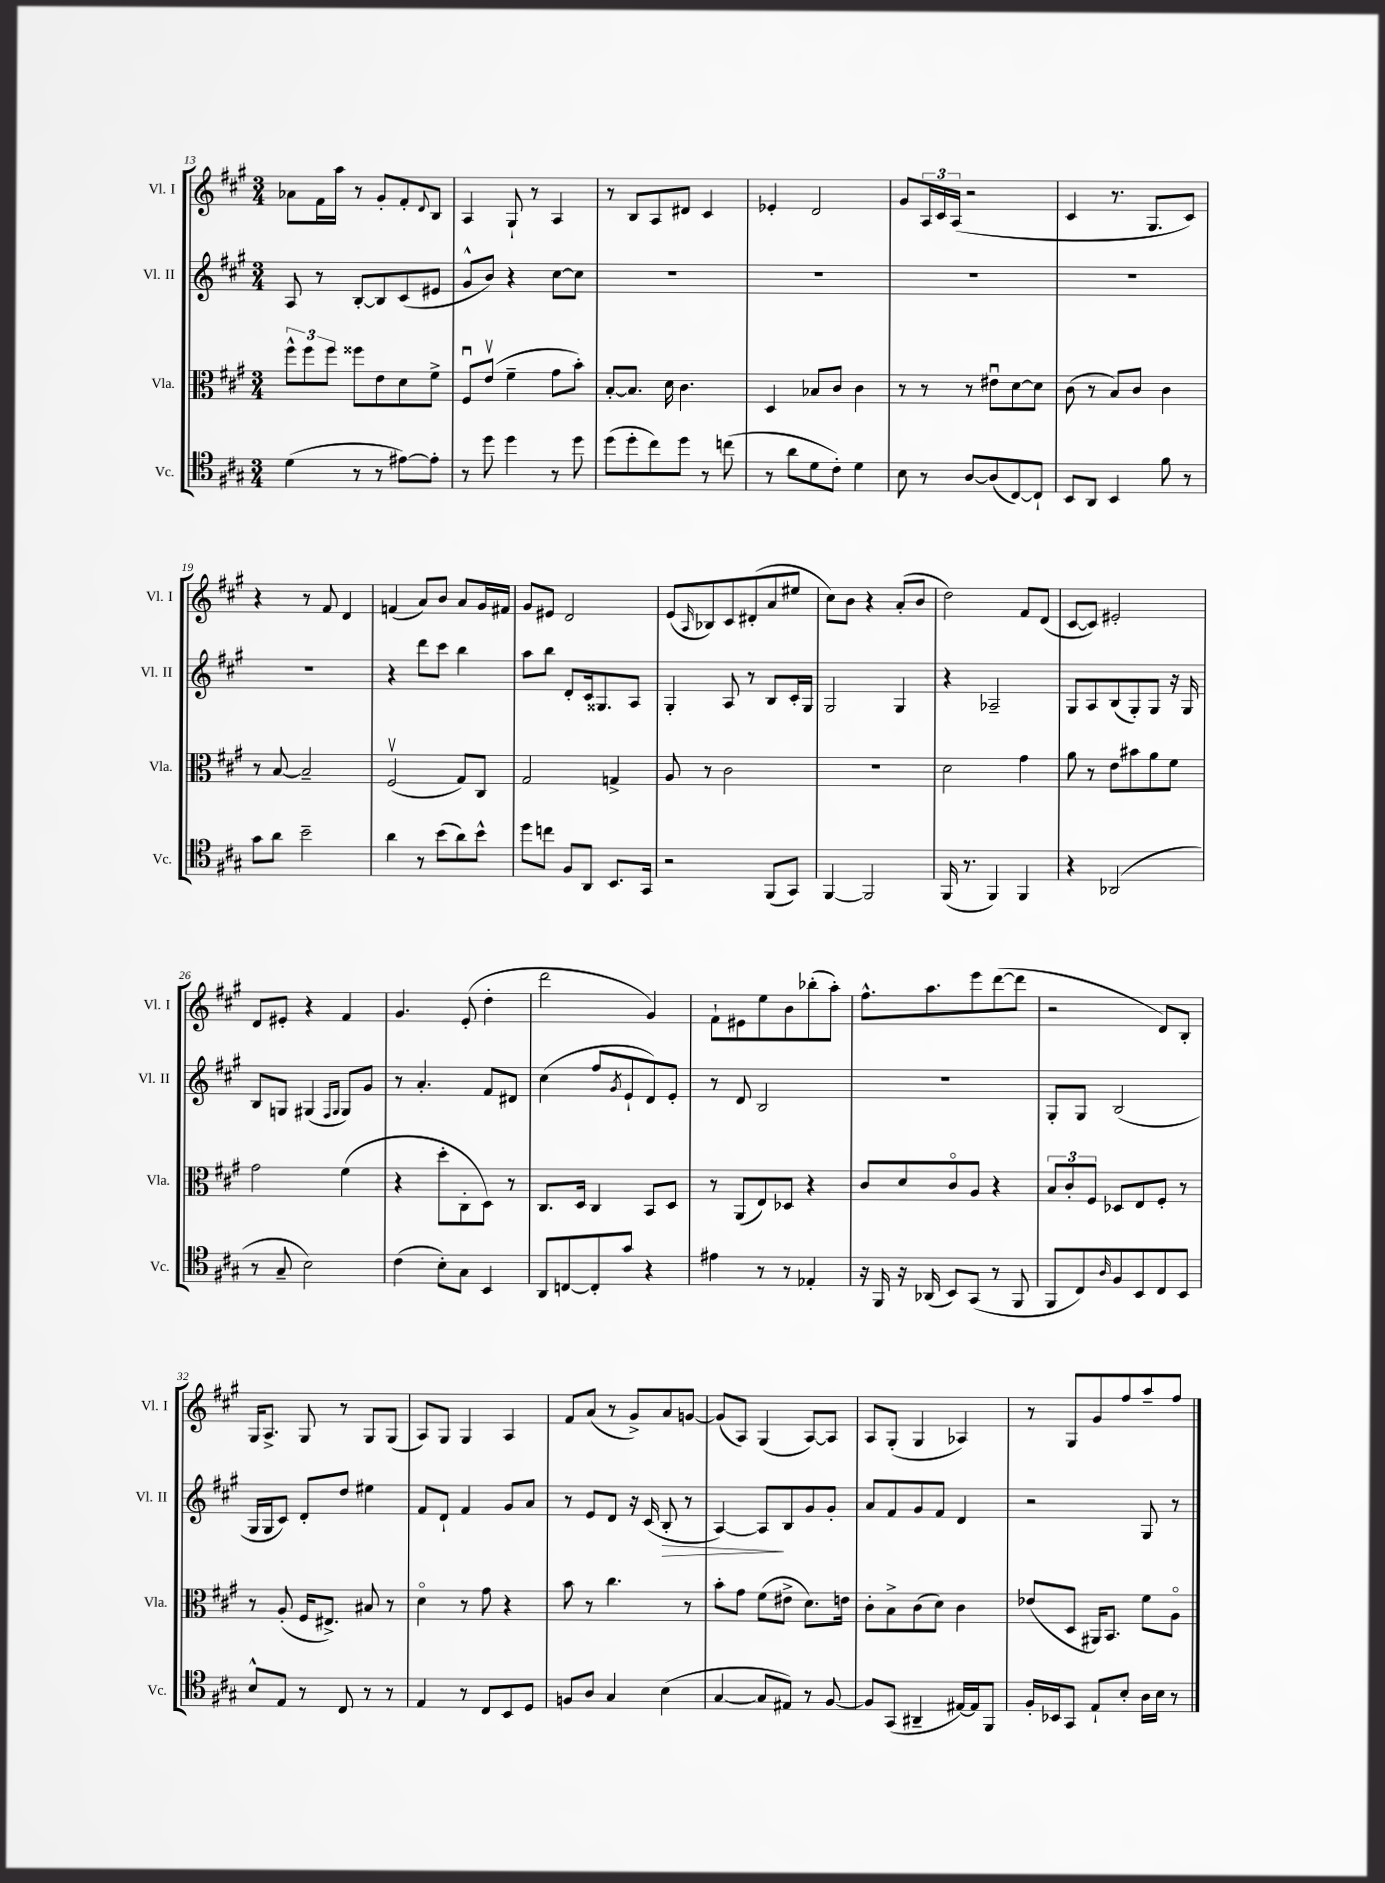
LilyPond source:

<<
\new StaffGroup <<
\new Staff = "s0" \with { instrumentName = "Vl. I" shortInstrumentName = "Vl. I" } {
    \clef treble \key a \major \numericTimeSignature \time 3/4
    aes'8 fis'16 a''16 r8 gis'8-. fis'8-. \appoggiatura { d'8 } b8 |
    a4 gis8-! r8 a4 |
    r8 b8 a8 dis'8 cis'4 |
    ees'4-. d'2 |
    gis'8 \tuplet 3/2 { a16 cis'16 a16( } r2 |
    cis'4 r8. gis8. cis'8) |
    r4 r8 fis'8 d'4 |
    f'4( a'8) b'8 a'8 gis'16 fis'16 |
    gis'8 eis'8 d'2 |
    e'8( \grace { a16 } bes8) cis'8 dis'8-.( a'8 eis''8 |
    cis''8) b'8 r4 a'8-.( b'8 |
    d''2) fis'8 d'8( |
    cis'8~ cis'8) eis'2-. |
    d'8 eis'8-. r4 fis'4 |
    gis'4. e'8-.( d''4-. |
    d'''2 gis'4) |
    fis'8-! eis'8 e''8 b'8 bes''8-.( a''8-.) |
    fis''8.-^ a''8. e'''8 d'''8~( d'''8 |
    r2 d'8) b8-. |
    gis16 a8.-> gis8 r8 gis8 gis8( |
    a8) gis8 gis4 a4 |
    fis'8 a'8( r8 gis'8->) a'8 g'8~ |
    g'8( a8) gis4( a8~) a8 |
    a8 gis8-.( gis4 aes4) |
    r8 gis8 gis'8 fis''8 a''8-- fis''8 \bar "|." |
}
\new Staff = "s1" \with { instrumentName = "Vl. II" shortInstrumentName = "Vl. II" } {
    \clef treble \key a \major \numericTimeSignature \time 3/4
    a8 r8 b8~-. b8 cis'8( eis'8 |
    gis'8-^ b'8) r4 cis''8~ cis''8 |
    R2. |
    R2. |
    R2. |
    R2. |
    R2. |
    r4 d'''8 cis'''8 b''4 |
    a''8 b''8 d'8-. cis'16 gisis8. a8 |
    gis4-. a8 r8 b8 cis'16-. gis16 |
    gis2 gis4 |
    r4 aes2-- |
    gis8 a8 b8( gis8-.) gis8 r16 gis16 |
    b8 g8 gis4( \grace { fis16 gis16 } gis8) gis'8 |
    r8 a'4.-. fis'8 dis'8 |
    cis''4( fis''8 \acciaccatura { gis'8 } e'8-! d'8) e'8-. |
    r8 d'8 b2 |
    R2. |
    gis8-. gis8 b2( |
    gis16 gis16 cis'8) d'8-. d''8 eis''4 |
    fis'8 d'8-! fis'4 gis'8 a'8 |
    r8 e'8 d'8 r16 cis'16( b8-.\> r8 |
    a4~) a8\! b8 gis'8 gis'8-. |
    a'8 fis'8 gis'8 fis'8 d'4 |
    r2 gis8 r8 \bar "|." |
}
\new Staff = "s2" \with { instrumentName = "Vla." shortInstrumentName = "Vla." } {
    \clef alto \key a \major \numericTimeSignature \time 3/4
    \tuplet 3/2 { fis''8-^ fis''8 fis''8 } fisis''8 e'8 d'8 fis'8-> |
    fis8\downbow e'8\upbow( fis'4-- gis'8 b'8-.) |
    b8~-. b8. d'16 cis'4. |
    d4 bes8 cis'8 cis'4 |
    r8 r8 r8 eis'8\downbow d'8~ d'8 |
    cis'8( r8 b8) cis'8 cis'4 |
    r8 b8~ b2-- |
    fis2\upbow( gis8) cis8 |
    gis2 g4-> |
    a8 r8 cis'2 |
    R2. |
    d'2 gis'4 |
    a'8 r8 e'8 bis'8 a'8 fis'8 |
    gis'2 fis'4( |
    r4 d''8-. cis8-. d8) r8 |
    cis8. d16 cis4 b,8 d8 |
    r8 a,8( e8) des8 r4 |
    cis'8 d'8 cis'8\flageolet a8 r4 |
    \tuplet 3/2 { b8 cis'8-. fis8 } des8 e8 fis8-. r8 |
    r8 a8-.( fis16 eis8.->) bis8 r8 |
    d'4\flageolet r8 gis'8 r4 |
    b'8 r8 cis''4. r8 |
    b'8-. gis'8 fis'8( eis'8-> d'8.) e'16 |
    cis'8-. b8-> cis'8( d'8) cis'4 |
    ees'8( d8 ais,16) b,8. fis'8 a8\flageolet \bar "|." |
}
\new Staff = "s3" \with { instrumentName = "Vc." shortInstrumentName = "Vc." } {
    \clef tenor \key a \major \numericTimeSignature \time 3/4
    d'4( r8 r8 eis'8~) eis'8-. |
    r8 d''8 d''4 r8 d''8 |
    d''8( d''8-. cis''8) d''8 r8 c''8( |
    r8 a'8 d'8 cis'8-.) d'4 |
    b8 r8 a8~ a8( cis8~) cis8-! |
    b,8 a,8 b,4 fis'8 r8 |
    gis'8 a'8 b'2-- |
    a'4 r8 b'8( a'8) b'8-^ |
    d''8 c''8 fis8 a,8 b,8. gis,16 |
    r2 fis,8( gis,8) |
    fis,4~ fis,2 |
    fis,16( r8. fis,4) fis,4 |
    r4 aes,2( |
    r8 gis8-- b2) |
    cis'4( b8-.) gis8 b,4 |
    a,8 c8~ c8-. gis'8 r4 |
    eis'4 r8 r8 ees4-. |
    r16 fis,16 r16 aes,16( b,8) gis,8( r8 fis,8 |
    fis,8 cis8) \grace { a16 } fis8 b,8 cis8 b,8 |
    b8-^ e8 r8 cis8 r8 r8 |
    e4 r8 cis8 b,8 d8 |
    f8 a8 gis4 b4( |
    gis4~ gis8 eis8) r8 fis8~ |
    fis8 gis,8( ais,4-- eis16~) eis16 fis,8 |
    fis16-. bes,16 gis,8 e8-! b8-. a16 b16 r8 \bar "|." |
}
>>
>>
\layout { \context { \Score currentBarNumber = #13 } }
